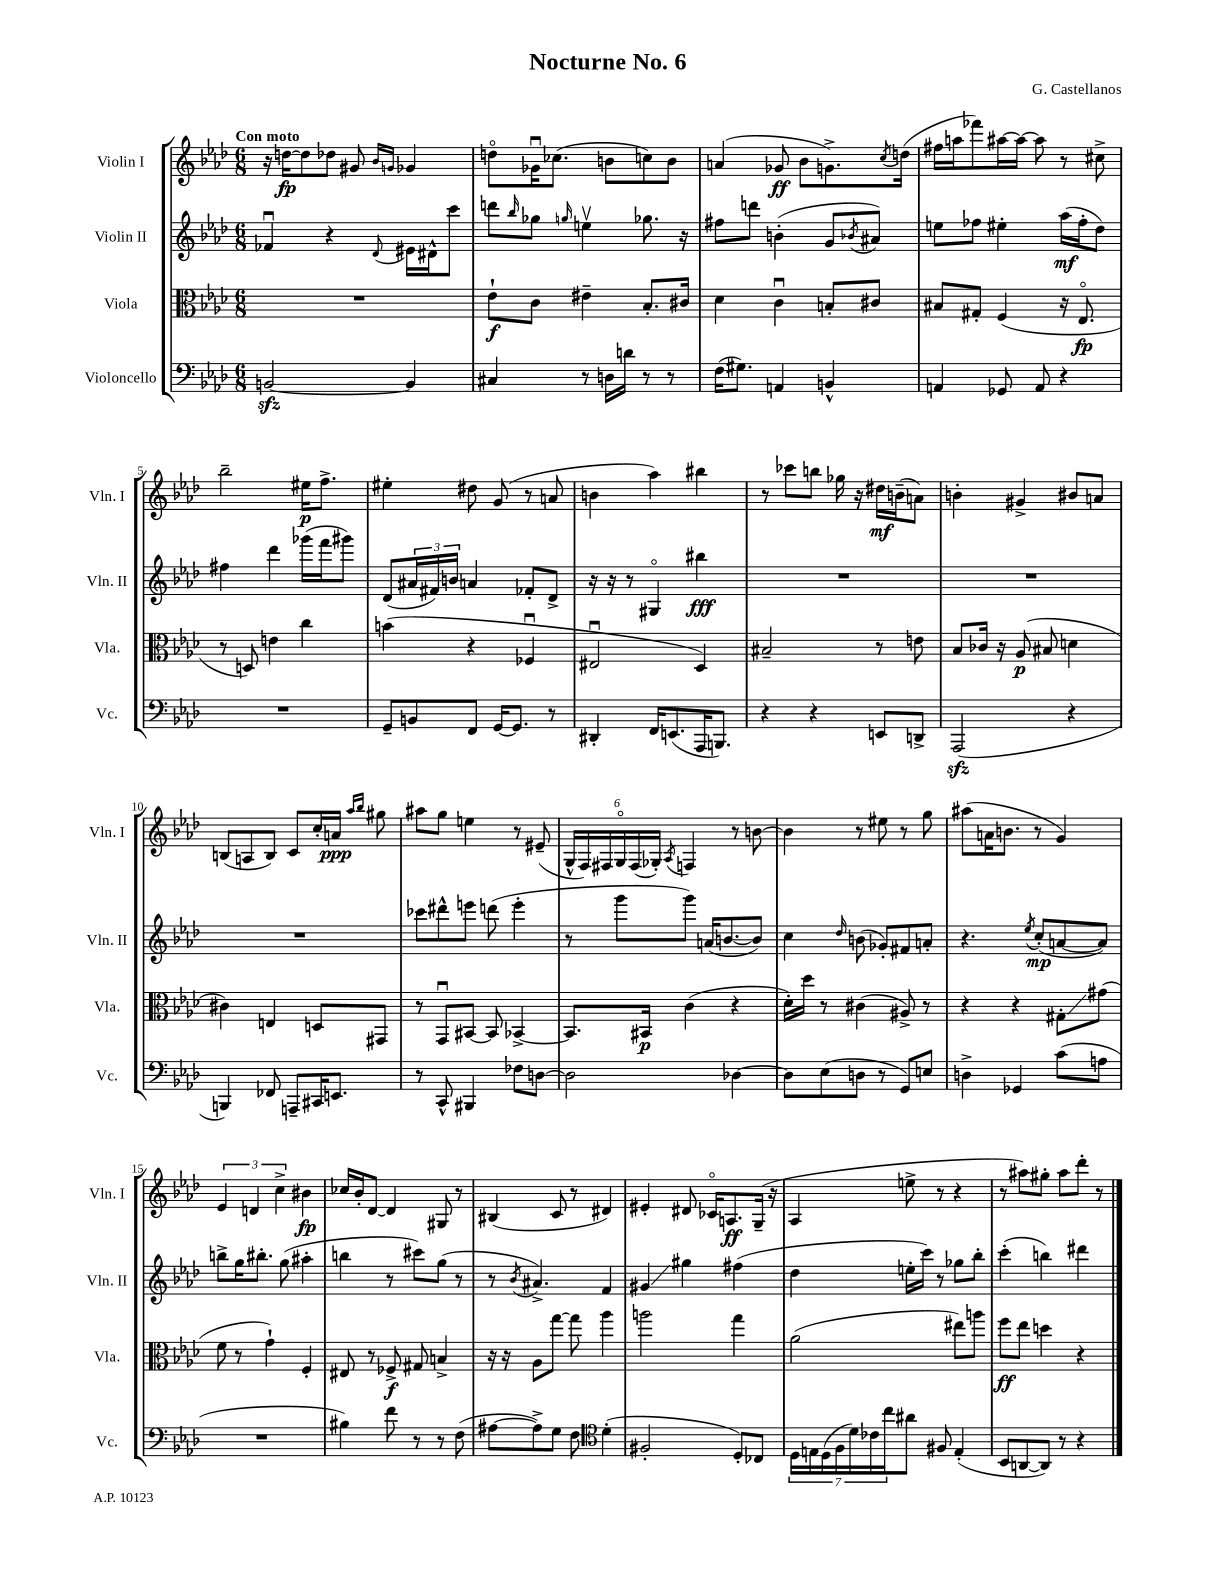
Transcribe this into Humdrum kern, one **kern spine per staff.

**kern	**kern	**kern	**kern
*staff4	*staff3	*staff2	*staff1
*clefF4	*clefC3	*clefG2	*clefG2
*k[b-e-a-d-]	*k[b-e-a-d-]	*k[b-e-a-d-]	*k[b-e-a-d-]
*M6/8	*M6/8	*M6/8	*M6/8
[2BB	2.r	4f-u	16r
.	.	.	[16dd
.	.	.	8dd]
.	.	4r	8dd-
.	.	.	8g#
.	.	.	16qqb-
.	.	8qqd-	16qqg
4BB]	.	16e#	4g-
.	.	16d#^^	.
.	.	8ccc	.
=	=	=	=
4C#	8e-`	8ddd	8ddo
.	.	16qqbb-	.
.	8c	8gg-	16g-u
.	.	.	(8.cc-
.	.	16qqgg	.
8r	4e#~	4eev	.
16D	.	.	8b
16d	.	.	.
8r	8.B-'	8.gg-	8cc)
8r	.	.	8b
.	16c#	16r	.
=	=	=	=
(16F	4d-	8ff#	(4a
8.G#)	.	.	.
.	.	8ddd	.
4AA	4cu	(4b'	8g-
.	.	.	8b-
4BB^^	8B'	8g	8.g^)
.	.	8qb-	.
.	8c#	8a#)	.
.	.	.	8qcc
.	.	.	(16dd
=	=	=	=
4AA	8B#	8ee	16ff#
.	.	.	16aa
.	8G#'	8ff-	8fff-)
8GG-	(4F	4ee#'	[16aa#
.	.	.	16aa#_
8AA	.	.	8aa#]
4r	16r	(16aa-	8r
.	8.E-o	16ff-'	.
.	.	8dd-)	8cc#^
=	=	=	=
2.r	8r	4ff#	2bb-~
.	8D)	.	.
.	4e	4ddd-	.
.	4cc	(16ggg-	16ee#
.	.	16fff	8.ff^
.	.	8ggg#)	.
=	=	=	=
8GG~	(4b	(8d-	4ee#'
8BB	.	24a#	.
.	.	24f#)	.
.	.	24b	.
8FF	4r	4a	8dd#
[16GG	.	.	(8g
8.GG]	.	.	.
.	4F-u	8f-'	8r
8r	.	8d-^	8a
=	=	=	=
4DD#'	2E#u	16r	4b
.	.	16r	.
.	.	8r	.
16FF	.	4G#o	4aa-)
(8.EE	.	.	.
16AAA-	4D-)	4bb#	4bb#
8.BBB)	.	.	.
=	=	=	=
4r	2B#~	2.r	8r
.	.	.	8ccc-
4r	.	.	8bb
.	.	.	16gg-
.	.	.	16r
8EE	8r	.	16dd#
.	.	.	(16b~
8DD^	8e	.	8a)
=	=	=	=
(2AAA-	8B-	2.r	4b'
.	16c-	.	.
.	16r	.	.
.	(8A-	.	4g#^
.	8B#	.	.
4r	4d	.	8b#
.	.	.	8a
=	=	=	=
4BBB)	4c#)	2.r	(8B
.	.	.	8A
8FF-	4E	.	8B)
8AAA~	.	.	8c
16CC#	8D	.	16cc'
8.EE	.	.	16a
.	.	.	16qqaa-
.	.	.	16qqbb-
.	8GG#	.	8gg#
=	=	=	=
8r	8r	8ccc-	8aa#
8CC^^	8GGu	8ddd#^^	8gg
4BBB#	[8BB#	8eee	4ee
.	8BB#]	(8ddd	.
8F-	[4BB-^	4eee'	8r
[8D	.	.	(8e#~
=	=	=	=
2D]	8.BB-]	8r	24G^^
.	.	.	24F)
.	.	.	24F#
.	.	8ggg	24Go
.	.	.	(24F#
.	16BB#	.	.
.	.	.	24G-')
.	.	.	8qA-
.	(4c	8ggg)	4F
.	.	(16a	.
.	.	[8.b	.
[4D-	4r	.	8r
.	.	8b])	[8b
=	=	=	=
8D-]	16d-')	4cc	4b]
.	16dd-	.	.
(8E-	8r	.	.
.	.	16qqdd-	.
8D	(4c#	(8b	8r
8r	.	8g-')	8ee#
8GG)	8A#^)	8f#	8r
8E	8r	8a'	8gg
=	=	=	=
4D^	4r	4.r	(8aa#
.	.	.	16a
.	.	.	8.b
4GG-	4r	.	.
.	.	8qee-	.
.	.	(8cc'	8r
(8c	8G#'	[8a	4g)
8A	(8g#	8a])	.
=	=	=	=
2.r	8f	8bb^	6e-
.	8r	16gg	.
.	.	.	6d
.	.	8.bb#'	.
.	4g`)	.	.
.	.	.	6cc^
.	.	(8gg	.
.	4F'	4aa#'	4b#
=	=	=	=
4B#)	8E#	4bb	16cc-
.	.	.	16b-'
.	8r	.	[8d-
8f	8F-^	8r	4d-]
8r	8G#	8ccc#)	.
8r	4B^	(8gg	8G#
(8F	.	8r	8r
=	=	=	=
[8A#	16r	8r	(4B#
.	16r	.	.
.	.	8qb-	.
8A#^])	8A-	4.a#^)	.
8G	[8gg	.	8c
8F	8gg]	.	8r
*clefC4	*	*	*
(4d-'	4aa-	4f	4d#)
=	=	=	=
2F#'	2aa	4g#	4e#'
.	.	4gg#	8d#
.	.	.	16c-o
.	.	.	8.A
8D-')	4gg	(4ff#	.
8C-	.	.	(16G~
.	.	.	16r
=	=	=	=
28D-	(2a-	4dd-	4A-
28E	.	.	.
(28D-	.	.	.
28F	.	.	.
28d-)	.	.	.
28c-	.	.	.
28cc	.	.	.
8a#	.	16ee'	8ee^
.	.	16ccc)	.
8F#	.	8r	8r
(4E'	8ee#)	8gg-	4r
.	8aa	8bb-'	.
=	=	=	=
8BB-	8ff	(4ccc'	8r
[8AA	8ee-	.	8aa#)
8AA])	4dd	4bb)	8gg#'
8r	.	.	8aa#
4r	4r	4ddd#	8ddd-'
.	.	.	8r
==	==	==	==
*-	*-	*-	*-
